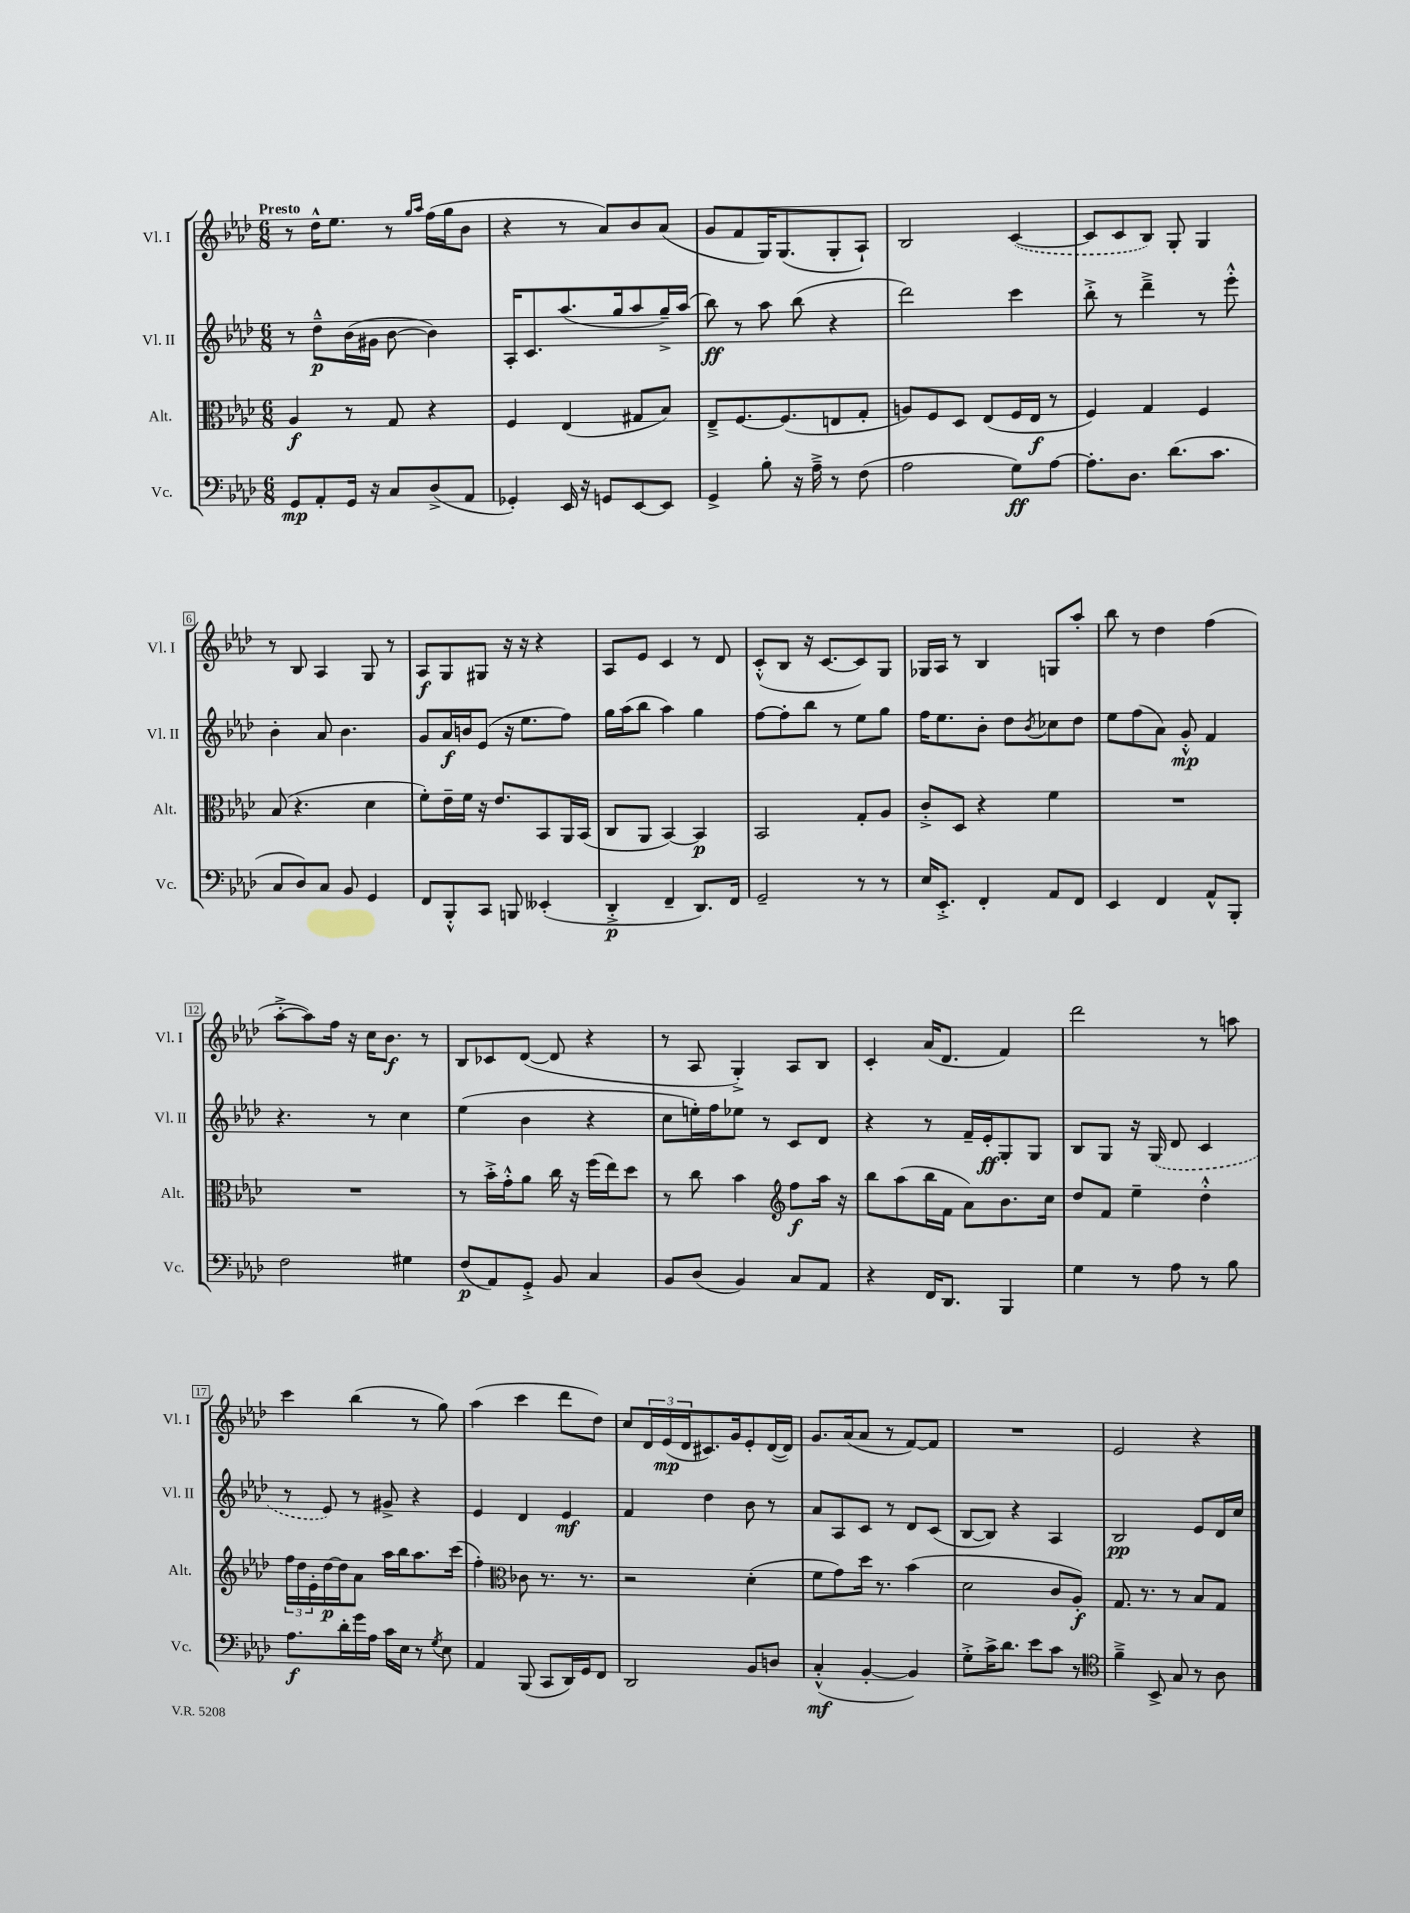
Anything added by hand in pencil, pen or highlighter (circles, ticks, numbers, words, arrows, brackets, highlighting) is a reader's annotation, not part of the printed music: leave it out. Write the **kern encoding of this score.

**kern	**dynam	**kern	**dynam	**kern	**dynam	**kern	**dynam
*part4	*part4	*part3	*part3	*part2	*part2	*part1	*part1
*staff4	*staff4	*staff3	*staff3	*staff2	*staff2	*staff1	*staff1
*I"Vc.	*	*I"Alt.	*	*I"Vl. II	*	*I"Vl. I	*
*I'Vc.	*	*I'Alt.	*	*I'Vl. II	*	*I'Vl. I	*
*clefF4	*	*clefC3	*	*clefG2	*	*clefG2	*
*k[b-e-a-d-]	*	*k[b-e-a-d-]	*	*k[b-e-a-d-]	*	*k[b-e-a-d-]	*
*M6/8	*	*M6/8	*	*M6/8	*	*M6/8	*
=1	=1	=1	=1	=1	=1	=1	=1
!	!	!	!	!	!	!LO:TX:a:B:t=Presto	!
8GG/L	mp	4A-/	f	8r	.	8r	.
8AA-'/	.	.	.	8dd-~^^\L	p	16dd-^^\KL	.
.	.	.	.	.	.	8.ee-\J	.
16GG/Jk	.	8r	.	(16b-\L	.	.	.
16r	.	.	.	16g#X\JJ	.	.	.
8C/L	.	8G/	.	[8b-\	.	8r	.
.	.	.	.	.	.	16qqgg/LL	.
.	.	.	.	.	.	16qqaa-/JJ	.
(8D-^/	.	4r	.	4b-\])	.	(16ff\LL	.
.	.	.	.	.	.	16gg\J	.
8AA-/J	.	.	.	.	.	8b-\J	.
=2	=2	=2	=2	=2	=2	=2	=2
4GG-X'/)	.	4F/	.	16A-'/KL	.	4r	.
.	.	.	.	8.c/	.	.	.
16EE-/	.	(4E-/	.	(8.aa-/	.	8r	.
16r	.	.	.	.	.	.	.
8GGn/L	.	.	.	.	.	8a-/L)	.
.	.	.	.	16gg/k	.	.	.
[8EE-/	.	8G#X/L	.	8aa-/	.	8b-/	.
8EE-/J]	.	8B-/J)	.	16gg~^/L)	.	(8a-/J	.
.	.	.	.	(16aa-/JJ	.	.	.
=3	=3	=3	=3	=3	=3	=3	=3
4GG^/	.	8E-~^/L	.	8bb-\)	ff	8g/L	.
.	.	[8.F/	.	8r	.	8f/	.
8B-'\	.	.	.	8aa-\	.	16G/K)	.
.	.	(8.F/]	.	.	.	(8.G/	.
16r	.	.	.	(8bb-\	.	.	.
16A-~^\	.	.	.	.	.	.	.
8r	.	8En/	.	4r	.	8G'/	.
(8F\	.	8G'/J	.	.	.	8A-`/J)	.
=4	=4	=4	=4	=4	=4	=4	=4
2A-\	.	8An/L)	.	2ddd-\)	.	2B-/	.
.	.	8F/	.	.	.	.	.
.	.	8D-/J	.	.	.	.	.
.	.	(8E-/L	.	.	.	.	.
8G\L)	ff	16F/L	.	4ccc\	.	([4c/	.
.	.	16E-/JJ	f	.	.	.	.
[8A-\J	.	8r	.	.	.	.	.
=5	=5	=5	=5	=5	=5	=5	=5
8.A-'\L]	.	4F/)	.	8bb-'^\	.	8c/L]	.
.	.	.	.	8r	.	8c/	.
8.D-\J	.	.	.	.	.	.	.
.	.	4G/	.	4ddd-~^\	.	8B-/J)	.
(8.d-\L	.	.	.	.	.	8G'/	.
.	.	4F/	.	8r	.	4G/	.
8.c\J	.	.	.	.	.	.	.
.	.	.	.	8eee-'^^\	.	.	.
!!LO:LB:g=z
=6	=6	=6	=6	=6	=6	=6	=6
8C/L	.	(8B-/	.	4b-'\	.	8r	.
8D-/)	.	4.r	.	.	.	8B-/	.
8C/J	.	.	.	8a-/	.	4A-/	.
8BB-/	.	.	.	4.b-\	.	.	.
4GG/	.	4d-\	.	.	.	8G/	.
.	.	.	.	.	.	8r	.
=7	=7	=7	=7	=7	=7	=7	=7
8FF/L	.	8f'\L)	.	8g/L	.	8A-/L	f
8BBB-'^^/	.	16e-~\L	.	16a-/L	f	8G/	.
.	.	16f\JJ	.	16bn/J	.	.	.
8CC/J	.	16r	.	(8e-/J	.	8G#X/J	.
.	.	8.e-/L	.	.	.	.	.
8BBBn/	.	.	.	16r	.	16r	.
.	.	.	.	8.ee-\L	.	16r	.
(4EE--X'/	.	8BB-/	.	.	.	4r	.
.	.	16AA-/L	.	8ff\J)	.	.	.
.	.	(16BB-/JJ	.	.	.	.	.
=8	=8	=8	=8	=8	=8	=8	=8
4DD-'^/	p	8C/L	.	16gg\LL	.	8A-/L	.
.	.	.	.	(16aa-\J	.	.	.
.	.	8AA-/J	.	8bb-\J	.	8e-/J	.
4FF~/	.	[4BB-/)	.	4aa-\)	.	4c/	.
8.DD-/L)	.	4BB-/]	p	4gg\	.	8r	.
.	.	.	.	.	.	8d-/	.
16FF/Jk	.	.	.	.	.	.	.
=9	=9	=9	=9	=9	=9	=9	=9
2GG~/	.	2BB-/	.	[8ff\L	.	(8c'^^/L	.
.	.	.	.	8ff'\]	.	8B-/J	.
.	.	.	.	8bb-\J	.	16r	.
.	.	.	.	.	.	[8.c/L	.
.	.	.	.	8r	.	.	.
8r	.	8G'/L	.	8ee-\L	.	8c/])	.
8r	.	8A-/J	.	8gg\J	.	8G/J	.
=10	=10	=10	=10	=10	=10	=10	=10
16E-/KL	.	8c'^/L	.	16ff\KL	.	16G-X/LL	.
8.EE-'^/J	.	.	.	8.ee-\	.	16A-/JJ	.
.	.	8D-/J	.	.	.	8r	.
4FF'/	.	4r	.	8b-'\J	.	4B-/	.
.	.	.	.	8dd-\L	.	.	.
.	.	.	.	8qb-/	.	.	.
8AA-/L	.	4f\	.	8cc-X\	.	8Gn/L	.
8FF/J	.	.	.	8dd-\J	.	8aa-'/J	.
=11	=11	=11	=11	=11	=11	=11	=11
4EE-/	.	2.r	.	8ee-\L	.	8bb-\	.
.	.	.	.	(8ff\	.	8r	.
4FF/	.	.	.	8a-\J)	.	4dd-\	.
.	.	.	.	8g'^^/	mp	.	.
8AA-^^/L	.	.	.	4f/	.	(4ff\	.
8BBB-'/J	.	.	.	.	.	.	.
!!LO:LB:g=z
=12	=12	=12	=12	=12	=12	=12	=12
2F\	.	2.r	.	4.r	.	[8aa-'^\L	.
.	.	.	.	.	.	8aa-\])	.
.	.	.	.	.	.	16ff\Jk	.
.	.	.	.	.	.	16r	.
.	.	.	.	8r	.	16cc\KL	.
.	.	.	.	.	.	8.b-\J	f
4G#X\	.	.	.	4cc\	.	.	.
.	.	.	.	.	.	8r	.
=13	=13	=13	=13	=13	=13	=13	=13
(8F/L	p	8r	.	(4ee-\	.	8B-/L	.
8AA-/)	.	16b-'^\LL	.	.	.	8c-X/	.
.	.	16g'^^\J	.	.	.	.	.
8GG'^/J	.	8a-\J	.	4b-\	.	([8d-/J	.
8BB-/	.	16cc\	.	.	.	8d-/]	.
.	.	16r	.	.	.	.	.
4C/	.	(16ff\LL	.	4r	.	4r	.
.	.	16ee-\J)	.	.	.	.	.
.	.	8dd-\J	.	.	.	.	.
=14	=14	=14	=14	=14	=14	=14	=14
8BB-/L	.	8r	.	8cc\L	.	8r	.
(8D-/J	.	8cc\	.	16een'\L)	.	8A-/	.
.	.	.	.	16ff\J	.	.	.
4BB-/)	.	4b-\	.	8ee-X\J	.	4G'^/)	.
.	.	.	.	8r	.	.	.
*	*	*clefG2	*	*	*	*	*
8C/L	.	8ff\L	f	8c/L	.	8A-/L	.
8AA-/J	.	16aa-\Jk	.	8d-/J	.	8B-/J	.
.	.	16r	.	.	.	.	.
=15	=15	=15	=15	=15	=15	=15	=15
4r	.	8bb-\L	.	4r	.	4c'/	.
.	.	(8aa-\	.	.	.	.	.
16FF/KL	.	16bb-\L	.	8r	.	(16a-/KL	.
8.DD-/J	.	16f\JJ	.	.	.	8.d-/J	.
.	.	8a-\L)	.	16f~/LL	.	.	.
.	.	.	.	16e-'/J	ff	.	.
4BBB-/	.	8.b-\	.	8G'/	.	4f/)	.
.	.	.	.	8G/J	.	.	.
.	.	16cc\Jk	.	.	.	.	.
=16	=16	=16	=16	=16	=16	=16	=16
4G\	.	8dd-/L	.	8B-/L	.	2ddd-\	.
.	.	8f/J	.	8G/J	.	.	.
8r	.	4ee-~\	.	16r	.	.	.
.	.	.	.	(16G/	.	.	.
8A-\	.	.	.	8d-/	.	.	.
8r	.	4dd-'^^\	.	4c/	.	8r	.
8B-\	.	.	.	.	.	8aan\	.
!!LO:LB:g=z
=17	=17	=17	=17	=17	=17	=17	=17
8.A-\L	f	24ff\LL	.	8r	.	4ccc\	.
.	.	24dd-\	.	.	.	.	.
.	.	24e-'\	.	.	.	.	.
.	.	[16dd-\	p	8e-/)	.	.	.
16d-'\L	.	16dd-\J]	.	.	.	.	.
16g\	.	8a-\J	.	8r	.	(4bb-\	.
16A-\JJ	.	.	.	.	.	.	.
16c\LL	.	16aa-\LL	.	8g#X^/	.	.	.
16E-\JJ	.	16bb-\J	.	.	.	.	.
8r	.	8.aa-\	.	4r	.	8r	.
8qG/	.	.	.	.	.	.	.
8E-\	.	.	.	.	.	8gg\)	.
.	.	(16ccc\Jk	.	.	.	.	.
=18	=18	=18	=18	=18	=18	=18	=18
4AA-/	.	4ff'\)	.	4e-/	.	(4aa-\	.
*	*	*clefC3	*	*	*	*	*
(8BBB-/	.	8c-X\	.	4d-/	.	4ccc\	.
8CC/L	.	8.r	.	.	.	.	.
16DD-/L)	.	.	.	4e-/	mf	8ddd-\L	.
16GG/J	.	8.r	.	.	.	.	.
8FF/J	.	.	.	.	.	8dd-\J)	.
=19	=19	=19	=19	=19	=19	=19	=19
2DD-/	.	2r	.	4f/	.	8cc/L	.
.	.	.	.	.	.	24d-/L	.
.	.	.	.	.	.	(24e-/	mp
.	.	.	.	.	.	24d-/J	.
.	.	.	.	4dd-\	.	8.c#X/)	.
.	.	.	.	.	.	16g/k	.
8BB-/L	.	(4d-'\	.	8b-\	.	8e-'/	.
8Dn/J	.	.	.	8r	.	([16d-/L	.
.	.	.	.	.	.	16d-/JJ])	.
=20	=20	=20	=20	=20	=20	=20	=20
(4C'^^/	mf	8f\L	.	8a-/L	.	8.g/L	.
.	.	8g\)	.	8A-/	.	.	.
.	.	.	.	.	.	(16a-/k	.
[4BB-'/	.	16dd-\Jk	.	8c/J	.	8a-/J	.
.	.	8.r	.	.	.	.	.
.	.	.	.	8r	.	8r	.
4BB-/])	.	(4b-\	.	8d-/L	.	[8f/L)	.
.	.	.	.	(8c/J	.	8f/J]	.
=21	=21	=21	=21	=21	=21	=21	=21
8G'^\L	.	2d-\	.	[8B-/L	.	2.r	.
16c^\K	.	.	.	8B-/J])	.	.	.
8.d-\J	.	.	.	.	.	.	.
.	.	.	.	4r	.	.	.
8e-\L	.	.	.	.	.	.	.
8c\J	.	8c/L	.	4A-/	.	.	.
8r	.	8A-'/J)	f	.	.	.	.
=22	=22	=22	=22	=22	=22	=22	=22
*clefC4	*	*	*	*	*	*	*
4f~^\	.	8.G/	.	2B-/	pp	2e-/	.
.	.	8.r	.	.	.	.	.
8BB-^/	.	.	.	.	.	.	.
8G/	.	8r	.	.	.	.	.
8r	.	8B-/L	.	8e-/L	.	4r	.
8A-\	.	8G/J	.	16d-/L	.	.	.
.	.	.	.	16cc/JJ	.	.	.
==	==	==	==	==	==	==	==
*-	*-	*-	*-	*-	*-	*-	*-
